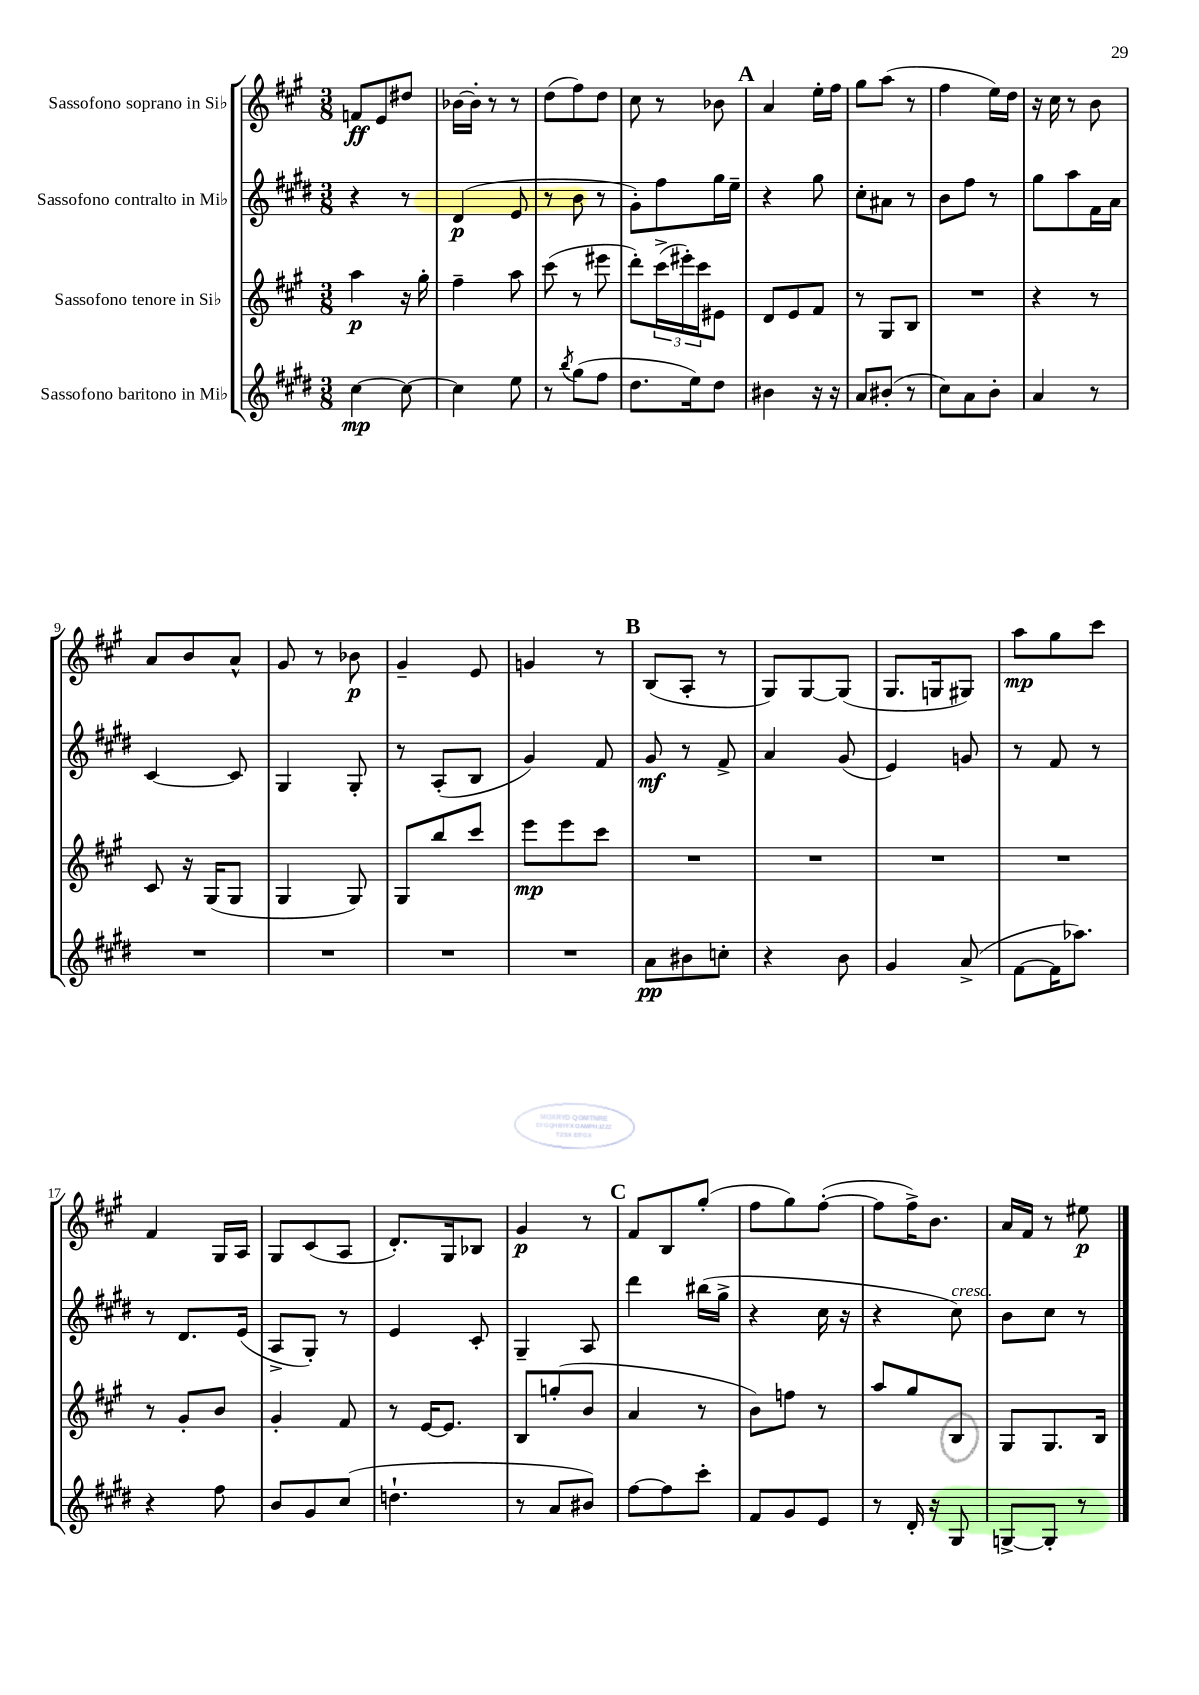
<<
\new StaffGroup <<
\new Staff = "s0" \with { instrumentName = "Sassofono soprano in Sib" } {
    \clef treble \key a \major \numericTimeSignature \time 3/8
    f'8\ff e'8 dis''8 |
    bes'16~ bes'16-. r8 r8 |
    d''8( fis''8) d''8 |
    cis''8 r8 bes'8 |
    \mark \markup { \bold "A" } a'4 e''16-. fis''16 |
    gis''8 a''8( r8 |
    fis''4 e''16) d''16 |
    r16 cis''16 r8 b'8 |
    a'8 b'8 a'8-^ |
    gis'8 r8 bes'8\p |
    gis'4-- e'8 |
    g'4 r8 |
    \mark \markup { \bold "B" } b8( a8-. r8 |
    gis8) gis8~ gis8( |
    gis8. g16 gis8) |
    a''8\mp gis''8 cis'''8 |
    fis'4 gis16 a16 |
    gis8 cis'8( a8 |
    d'8.-.) gis16 bes8 |
    gis'4\p r8 |
    \mark \markup { \bold "C" } fis'8 b8 gis''8-.( |
    fis''8 gis''8) fis''8~-.( |
    fis''8 fis''16->) b'8. |
    a'16 fis'16 r8 eis''8\p \bar "|." |
}
\new Staff = "s1" \with { instrumentName = "Sassofono contralto in Mib" } {
    \clef treble \key e \major \numericTimeSignature \time 3/8
    r4 r8 |
    dis'4\p( e'8 |
    r8 b'8 r8 |
    gis'8-.) fis''8 gis''16 e''16-- |
    \mark \markup { \bold "A" } r4 gis''8 |
    cis''8-. ais'8 r8 |
    b'8 fis''8 r8 |
    gis''8 a''8 fis'16 a'16 |
    cis'4~ cis'8 |
    gis4 gis8-. |
    r8 a8-.( b8 |
    gis'4) fis'8 |
    \mark \markup { \bold "B" } gis'8\mf r8 fis'8-> |
    a'4 gis'8( |
    e'4) g'8 |
    r8 fis'8 r8 |
    r8 dis'8. e'16( |
    a8-> gis8-.) r8 |
    e'4 cis'8-. |
    gis4-- a8 |
    \mark \markup { \bold "C" } dis'''4 bis''16( gis''16-> |
    r4 cis''16 r16 |
    r4 cis''8^\markup { \italic "cresc." }) |
    b'8 cis''8 r8 \bar "|." |
}
\new Staff = "s2" \with { instrumentName = "Sassofono tenore in Sib" } {
    \clef treble \key a \major \numericTimeSignature \time 3/8
    a''4\p r16 gis''16-. |
    fis''4-- a''8 |
    cis'''8( r8 eis'''8 |
    d'''8-.) \tuplet 3/2 { cis'''16->( eis'''16-.) cis'''16 } eis'8 |
    \mark \markup { \bold "A" } d'8 e'8 fis'8 |
    r8 gis8 b8 |
    R4. |
    r4 r8 |
    cis'8 r16 gis16( gis8 |
    gis4 gis8) |
    gis8 b''8 cis'''8 |
    e'''8\mp e'''8 cis'''8 |
    \mark \markup { \bold "B" } R4. |
    R4. |
    R4. |
    R4. |
    r8 gis'8-. b'8 |
    gis'4-. fis'8 |
    r8 e'16~ e'8. |
    b8 g''8-.( b'8 |
    \mark \markup { \bold "C" } a'4 r8 |
    b'8) f''8 r8 |
    a''8 gis''8 b8 |
    gis8 gis8. b16 \bar "|." |
}
\new Staff = "s3" \with { instrumentName = "Sassofono baritono in Mib" } {
    \clef treble \key e \major \numericTimeSignature \time 3/8
    cis''4~\mp cis''8~ |
    cis''4 e''8 |
    r8 \acciaccatura { b''8 } gis''8( fis''8 |
    dis''8. e''16) dis''8 |
    \mark \markup { \bold "A" } bis'4 r16 r16 |
    a'8 bis'8-.( r8 |
    cis''8) a'8 b'8-. |
    a'4 r8 |
    R4. |
    R4. |
    R4. |
    R4. |
    \mark \markup { \bold "B" } a'8\pp bis'8 c''8-. |
    r4 b'8 |
    gis'4 a'8->( |
    fis'8~ fis'16 aes''8.) |
    r4 fis''8 |
    b'8 gis'8 cis''8( |
    d''4.-! |
    r8 a'8 bis'8) |
    \mark \markup { \bold "C" } fis''8~ fis''8 cis'''8-. |
    fis'8 gis'8 e'8 |
    r8 dis'16-. r16 gis8 |
    g8~-> g8-. r8 \bar "|." |
}
>>
>>
